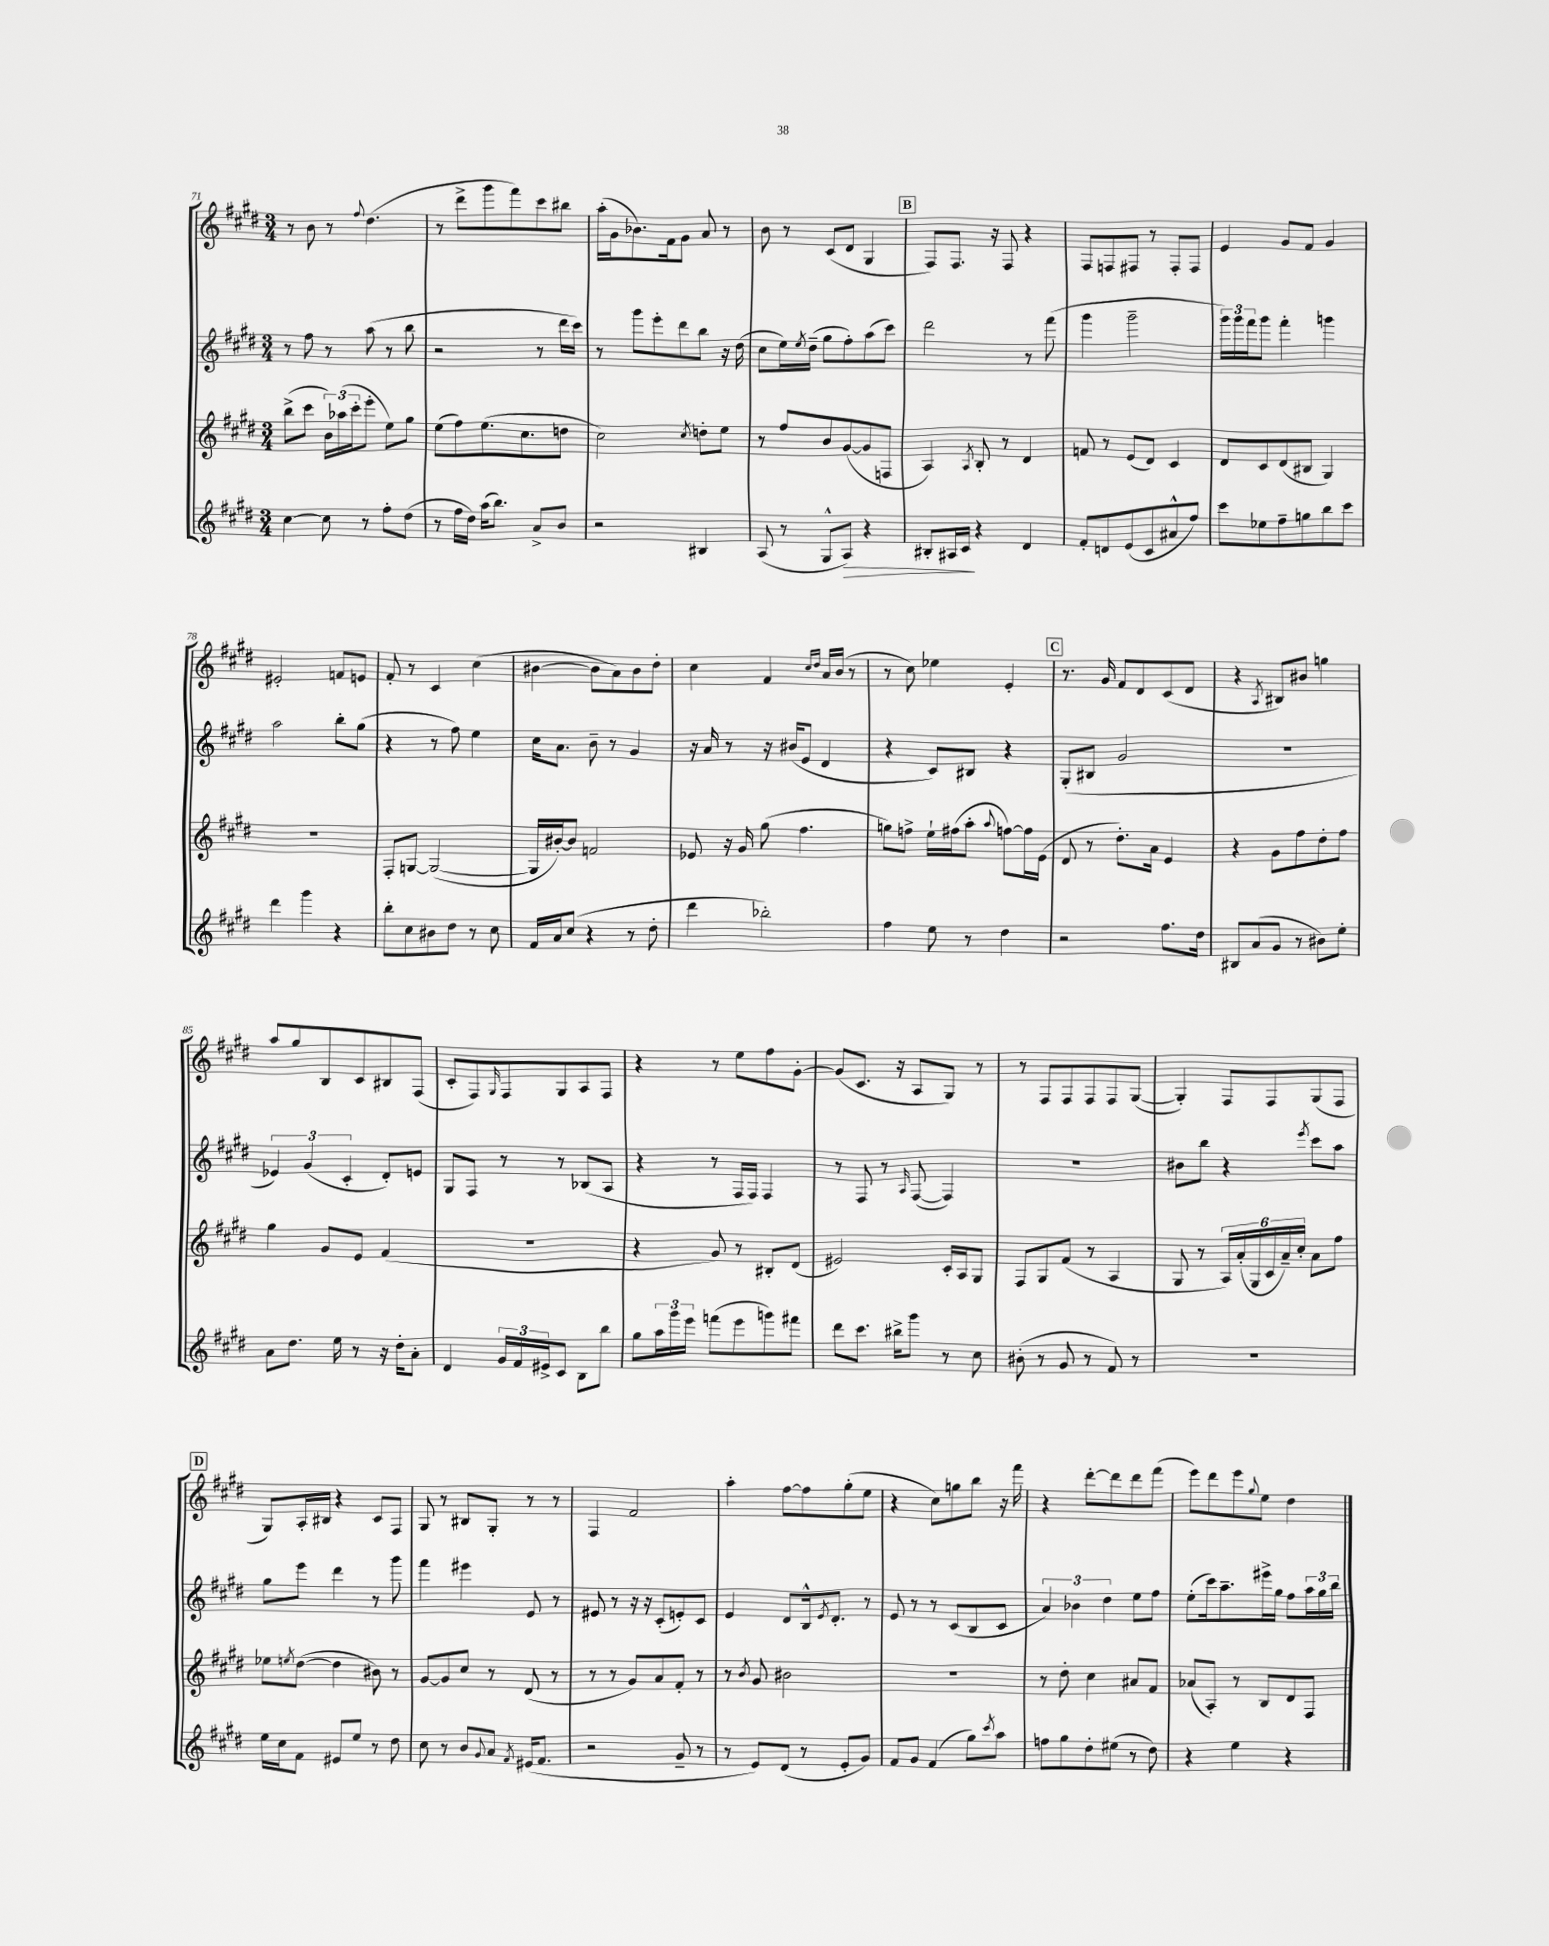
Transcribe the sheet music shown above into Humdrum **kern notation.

**kern	**kern	**kern	**kern
*staff4	*staff3	*staff2	*staff1
*clefG2	*clefG2	*clefG2	*clefG2
*k[f#c#g#d#]	*k[f#c#g#d#]	*k[f#c#g#d#]	*k[f#c#g#d#]
*M3/4	*M3/4	*M3/4	*M3/4
[4cc#	(8bb^	8r	8r
.	8ccc#	8ff#	8b
8cc#]	24b)	8r	8r
.	(24aa-	.	.
.	24ccc#'	.	.
.	.	.	8qqff#
8r	8eee'	(8aa	(4.dd#
8ff#'	8ee)	8r	.
(8dd#	8gg#	8bb	.
=	=	=	=
8r	(8ee	2r	8r
16ff#	8ff#)	.	8ddd#^
16dd#)	.	.	.
(16aa	(8.ee	.	8ggg#
8.bb)	.	.	.
.	.	.	8fff#)
.	8.cc#	.	.
8a^	.	8r	8ccc#
8b	8dd	16ddd#	8bb#
.	.	16ccc#)	.
=	=	=	=
2r	2cc#)	8r	(16aa'
.	.	.	16g#
.	.	8ggg#	8.b-)
.	.	8eee'	.
.	.	.	16f#
.	.	8ddd#	8g#
.	8qcc#	.	.
4B#	8dd'	8bb	8a
.	8ee	16r	8r
.	.	(16dd#	.
=	=	=	=
(8A	8r	8cc#	8b
8r	8ff#	16ee)	8r
.	.	8qee	.
.	.	(16dd#~	.
8G#^^	8b	8gg#	(8c#
8A)	([8g#	8ff#')	8d#
4r	8g#]	(8aa	4G#
.	8F	8ccc#)	.
=	=	=	=
8B#'	4A)	2ddd#	8F#)
16A#	.	.	8.F#
16c#	.	.	.
.	8qA	.	.
4r	8B'	.	.
.	.	.	16r
.	8r	.	8F#
4d#	4d#	8r	4r
.	.	(8fff#	.
=	=	=	=
8f#'	8f	4ggg#	8F#
8d	8r	.	8F
(8e	(8e	2ggg#~	8F#
8c#	8d#)	.	8r
8a#^^	4c#	.	8F#'
8ff#)	.	.	8F#
=	=	=	=
8ccc#	8d#	24ggg#)	4e
.	.	24ggg#	.
.	.	24fff#	.
8ee-	8c#	8ggg#	.
8ff#~	(8d#	4fff#'	8g#
8gg	8B#	.	8f#
8bb	4G#)	4ggg	4g#
8ccc#	.	.	.
=	=	=	=
4ddd#	2.r	2aa	2e#'
4ggg#	.	.	.
4r	.	8bb'	8f
.	.	(8gg#	8e
=	=	=	=
8bb'	8F#'	4r	8f#'
8cc#	[8G	.	8r
8b#	(2G_	8r	4c#
8dd#	.	8ff#)	.
8r	.	4ee	(4cc#
8cc#	.	.	.
=	=	=	=
16f#	16G]	16cc#	[4b#
16a	[16b#')	8.a	.
(8cc#	8b#]	.	.
4r	2f	8b~	8b#]
.	.	8r	8a)
8r	.	4g#	8b#
8dd#'	.	.	8dd#'
=	=	=	=
4ddd#	8e-	16r	4cc#
.	.	16a	.
.	16r	8r	.
.	16g#	.	.
2bb-')	(8gg#	16r	4f#
.	.	(16b#	.
.	4.ff#	8e	.
.	.	.	16qqcc#
.	.	.	16qqdd#
.	.	4d#	16a
.	.	.	(16b
.	.	.	8r
=	=	=	=
4ff#	8gg)	4r	8r
.	8ff^	.	8cc#)
8ee	16ee`	8c#)	4ee-
.	(16ff#	.	.
8r	8aa'	8B#	.
.	8qqaa	.	.
4dd#	[8ff)	4r	4e'
.	16ff]	.	.
.	(16e	.	.
=	=	=	=
2r	8d#	(8G#'	8.r
.	8r	8B#	.
.	.	.	16g#
.	8.dd#')	2g#	8f#
.	.	.	8d#
.	16a	.	.
8.ff#	4e	.	(8c#
.	.	.	8d#
16dd#	.	.	.
=	=	=	=
8B#	4r	2.r	4r
(8a	.	.	.
.	.	.	8qA
8g#	8g#	.	8B#)
8r	8ff#	.	8b#
8b#)	8dd#'	.	4gg
8ee'	8ff#	.	.
=	=	=	=
8a	4gg#	6e-)	8aa
8.dd#	.	.	8gg#
.	.	(6g#	.
.	8g#	.	8B
16ee	.	.	.
.	.	6c#'	.
8r	8e	.	8c#
16r	(4f#	8d#')	8B#
16dd#'	.	.	.
8a'	.	8e	(8F#
=	=	=	=
4d#	2.r	8G#	8c#'
.	.	8F#	8F#)
.	.	.	16qqG#
24g#	.	8r	8F#
24f#	.	.	.
24e#^	.	.	.
8c#	.	8r	8G#
8B	.	(8B-	8A
8bb	.	8A	8F#
=	=	=	=
8gg#	4r	4r	4r
24aa	.	.	.
24ggg#	.	.	.
24eee	.	.	.
(8fff	8g#)	8r	8r
8eee	8r	16F#	8ee
.	.	16F#)	.
8ggg)	8B#'	4F#	8ff#
8fff#	(8d#	.	[8g#'
=	=	=	=
8ddd#	2e#)	8r	(8g#]
8.ccc#	.	8F#	8.c#
.	.	8r	.
16bb#^	.	.	16r
.	.	16qqA	.
8ggg#	.	([8F#	8A
8r	16c#'	4F#])	8G#)
.	16A	.	.
8cc#	8G#	.	8r
=	=	=	=
(8b#'	8F#	2.r	8r
8r	8G#	.	8F#
8g#	(8f#	.	8F#
8r	8r	.	8F#
8f#)	4A	.	8F#
8r	.	.	([8G#
=	=	=	=
2.r	8G#	8b#	4G#'])
.	8r	8bb	.
.	24A)	4r	8F#
.	(24a'	.	.
.	24G#	.	.
.	24c#	.	8F#
.	24a~)	.	.
.	24cc#'	.	.
.	.	8qeee	.
.	8a	8ccc#	(8G#
.	8ff#	8aa	8F#
=	=	=	=
16ee	8ee-	8gg#	8G#)
16cc#	.	.	.
.	8qee	.	.
8f#	([8dd#	8eee	16A'
.	.	.	16B#
8e#	4dd#]	4ddd#	4r
8ee	.	.	.
8r	8b#)	8r	8c#
8dd#	8r	8ggg#	8F#
=	=	=	=
8cc#	[8g#	4fff#	8G#
8r	8g#]	.	8r
8b	8cc#	4eee#	8B#
8qqg#	.	.	.
8a	8r	.	8G#'
8qf#	.	.	.
(16e#	(8d#	8e	8r
8.f#	.	.	.
.	8r	8r	8r
=	=	=	=
2r	8r	8e#	4F#
.	8r	8r	.
.	8g#)	16r	2f#
.	.	16r	.
.	8a	(8c#'	.
8g#~	8f#'	8e')	.
8r	8r	8c#	.
=	=	=	=
8r	8r	4e	4aa'
.	8qb	.	.
8e)	8g#	.	.
(8d#	2b#	8d#	[8ff#
8r	.	16B^^	8ff#]
.	.	8qe	.
.	.	8.d#'	.
8e'	.	.	(8gg#'
8g#)	.	8r	8ee
=	=	=	=
8f#	2.r	8e	4r
8g#	.	8r	.
(4f#	.	8r	8cc#)
.	.	(8c#	8gg
8gg#)	.	8B	8bb
8qccc#	.	.	.
8aa	.	8c#	16r
.	.	.	16fff#
=	=	=	=
8ff	8r	6a)	4r
8gg#	8dd#'	.	.
.	.	6b-	.
8dd#'	4cc#	.	[8ddd#'
.	.	6dd#	.
(8ee#	.	.	8ddd#]
8r	8a#	8ee	8ddd#
8dd#)	8f#	8ff#	(8fff#
=	=	=	=
4r	(8a-	(8ee'	8eee)
.	8A')	16ccc#)	8ddd#
.	.	8.aa~	.
4ee	8r	.	8eee
.	.	.	8qqgg#
.	8B	16eee#^	8ee
.	.	16gg#	.
4r	8d#	8ff#	4dd#
.	8F#	24aa	.
.	.	24gg#	.
.	.	24bb	.
==	==	==	==
*-	*-	*-	*-
